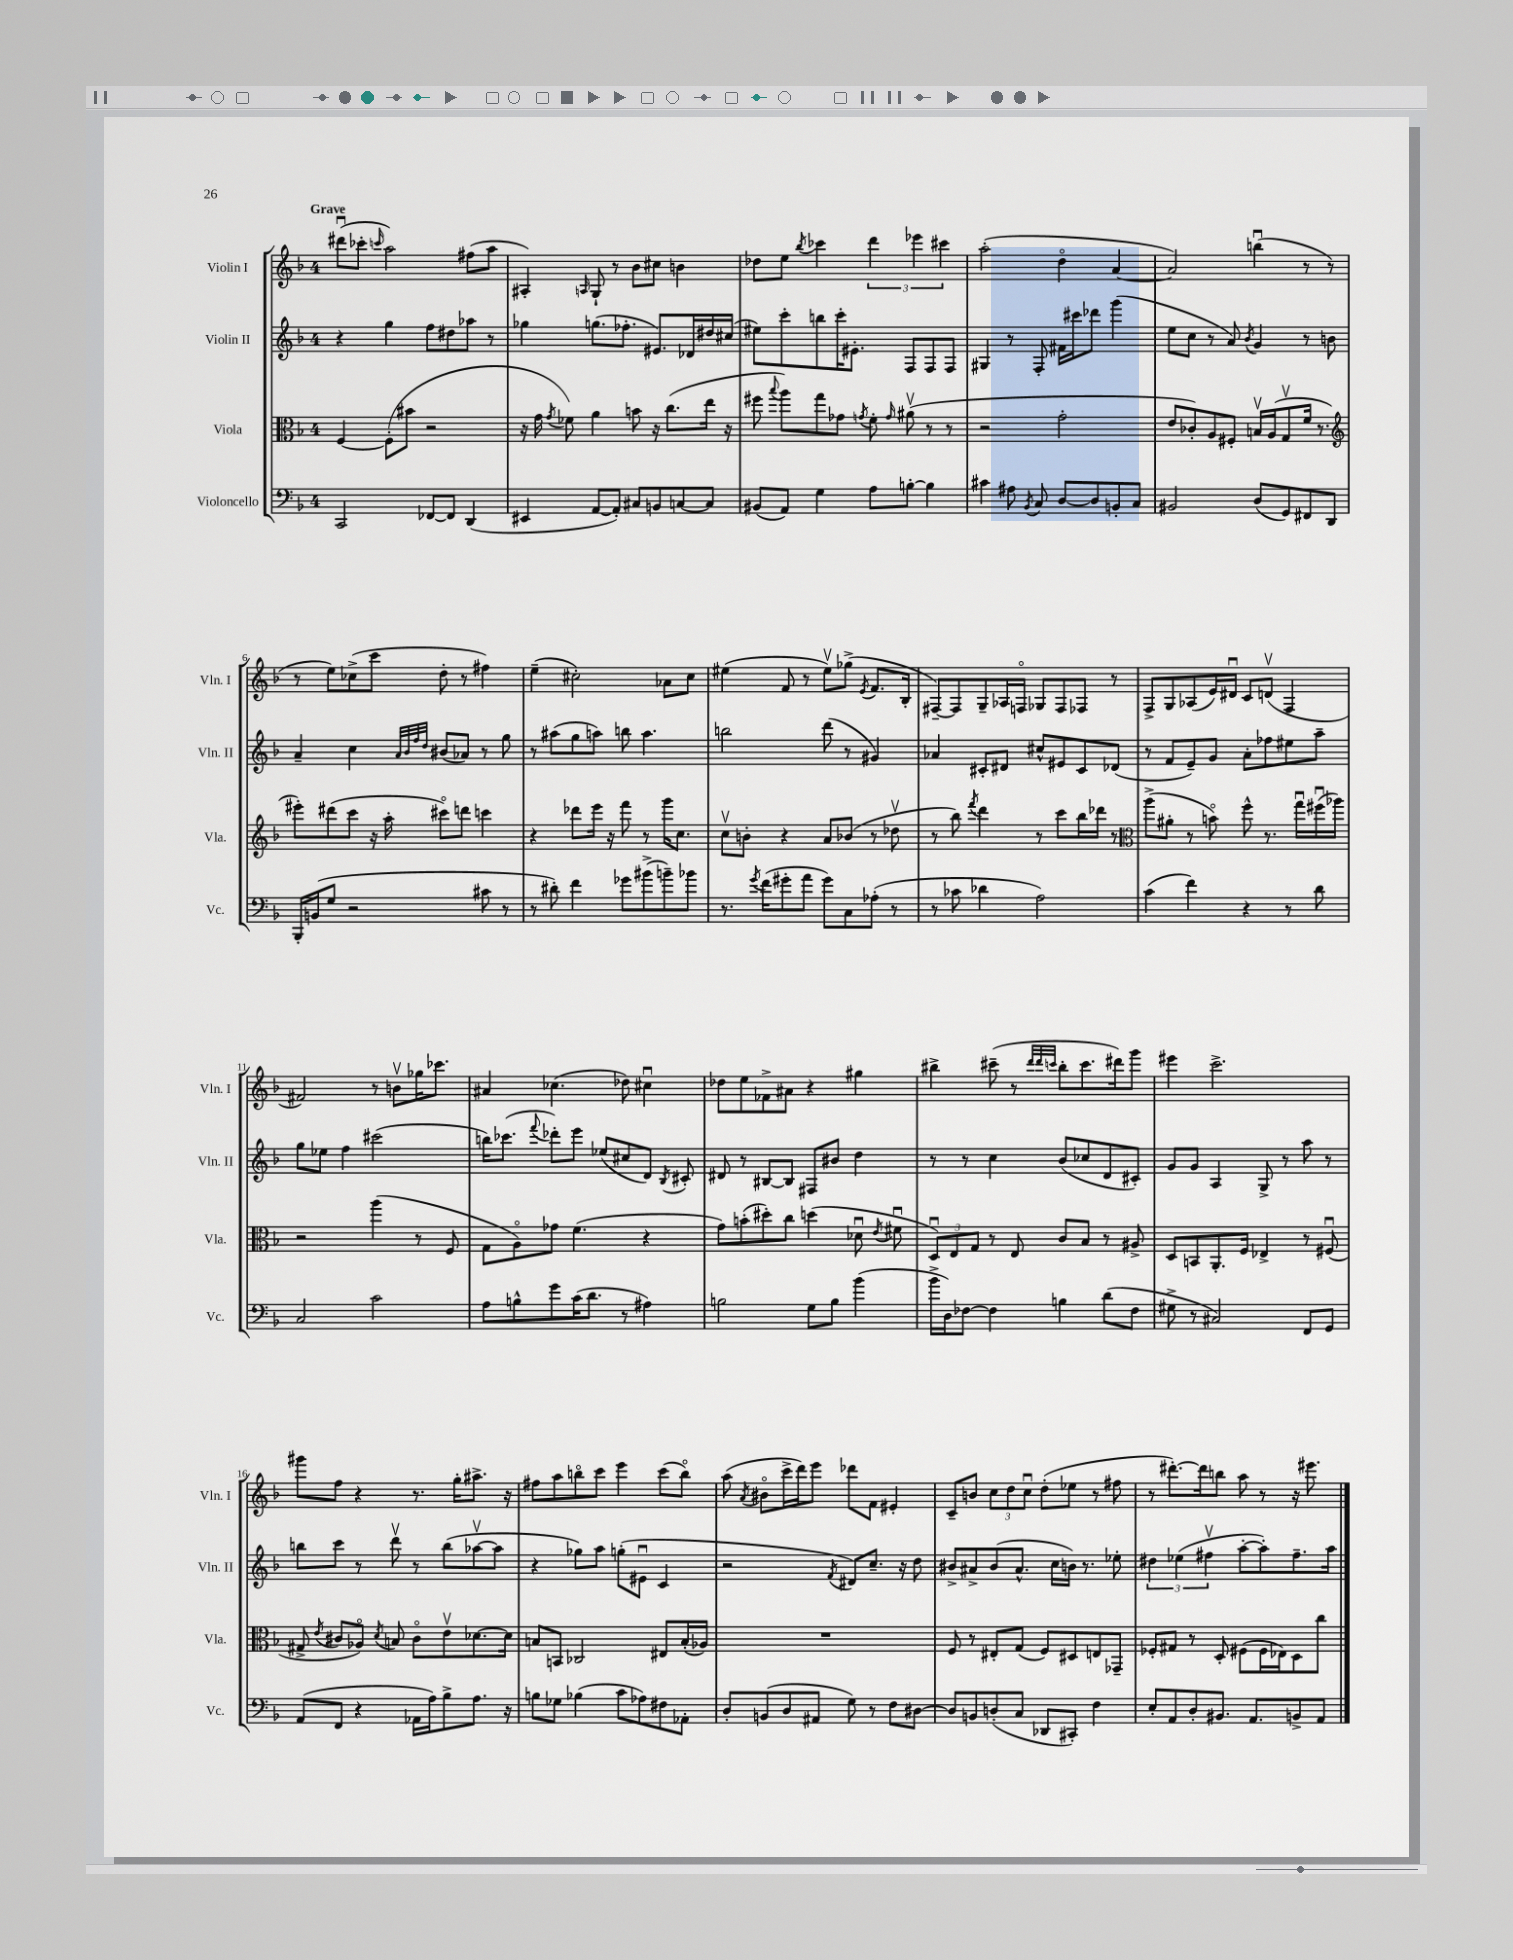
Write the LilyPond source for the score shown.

<<
\new StaffGroup <<
\new Staff = "s0" \with { instrumentName = "Violin I" shortInstrumentName = "Vln. I" } {
    \clef treble \key f \major \once \override Staff.TimeSignature.style = #'single-digit \time 4/4 \tempo "Grave"
    \autoBeamOff dis'''8[\downbow( ces'''8]-. \grace { c'''16 } a''2) fis''8[( a''8] |
    ais4-.) \grace { a16 } g8-! r8 bes'8[ cis''8] b'4 |
    des''8[ e''8] \acciaccatura { bes''8 } ces'''4 \tuplet 3/2 { d'''4 ees'''4 cis'''4 } |
    a''2-.( d''4\flageolet a'4~ |
    a'2) b''4\downbow( r8 r8 |
    r8 e''8[) ces''8->( c'''8] d''8-. r8 fis''4) |
    e''4--( cis''2-.) aes'8[ cis''8] |
    eis''4( f'8 r8 eis''8[\upbow) ges''8]->( \acciaccatura { e'8 } f'8.[ bes16]-. |
    fis8[~--) fis8 g8-- aes16 f16]\flageolet ges8[ f8 fes8] r8 |
    f8[-> g8 aes8( e'16) dis'16]\downbow c'8[ d'8]\upbow( f4 |
    fis'2) r8 b'8[\upbow ges''16 ces'''8.] |
    ais'4 ces''4.( des''8) cis''4\downbow |
    des''8[ e''8 fes'8-> ais'8] r4 gis''4 |
    bis''4-> cis'''8--( r8 \grace { d'''32[ d'''32 c'''32] } bis''8[-. c'''8. dis'''16) g'''8] |
    eis'''4 c'''2.-> |
    gis'''8[ f''8] r4 r8. g''16[-. ais''8.]-> r16 |
    fis''8[ a''8 b''8\flageolet c'''8] e'''4 c'''8[( b''8]\flageolet) |
    a''8( \acciaccatura { a'8 } bis'8[\flageolet c'''16-> d'''16) e'''8] des'''8[ f'8] eis'4-. |
    c'8[-- b'8] \tuplet 3/2 { c''8[ d''8 c''8]\downbow } d''8[-.( ees''8] r8 fis''8 |
    r8 dis'''8.[~-.) dis'''16 b''8] a''8 r8 r16 eis'''8. \bar "|." |
}
\new Staff = "s1" \with { instrumentName = "Violin II" shortInstrumentName = "Vln. II" } {
    \clef treble \key f \major \once \override Staff.TimeSignature.style = #'single-digit \time 4/4
    \autoBeamOff r4 g''4 f''8[ dis''8 aes''8] r8 |
    ges''4 g''8.[( fes''8.]-. eis'8.[) des'16 dis''16 cis''16]( |
    eis''8[) c'''8-. b''8 c'''16-. eis'8.]-. f8[ f8 f8] |
    gis4 r8 f8-. fis'16[ cis'''16 des'''8] g'''4( |
    e''8[ c''8] r8 a'8) \acciaccatura { bes'8 } g'4 r8 b'8 |
    a'4-- c''4 \grace { a'32[ bes'32 f''32 d''32] } bis'8[( aes'8]) r8 g''8 |
    r8 ais''8[( g''8 a''8]) b''8 a''4. |
    b''2 d'''8( r8 gis'4) |
    aes'4 cis'8[-. dis'8] cis''8[-^ eis'8 cis'8 des'8]( |
    r8 f'8[ e'8--) g'8] a'8[-. fes''8 eis''8 a''8]-- |
    g''8[ ees''8] f''4 cis'''2( |
    b''16[) ces'''8.]( \appoggiatura { f'''8 } des'''8[-.) e'''8] ees''8[( cis''8 d'8]) \acciaccatura { bes8 } cis'8-. |
    dis'8 r8 bis8[~ bis8] fis8[ bis'8] d''4 |
    r8 r8 c''4 bes'8[( ces''8 d'8 cis'8]-.) |
    g'8[ g'8] a4 g8-> r8 a''8 r8 |
    b''8[ c'''8] r8 d'''8\upbow r8 b''8[( aes''8~\upbow aes''8] |
    r4 ges''8[) a''8] g''8[-.( eis'8]\downbow c'4 |
    r2 \acciaccatura { f'8 } dis'8[) c''8.]-- r16 d''8 |
    bis'8[-> ais'8-> bis'8( ais'8.]-^ c''16[ b'16]) r8. ees''8-. |
    \tuplet 3/2 { dis''4 ees''4( fis''4\upbow } a''8[~-. a''8-.) fis''8.-- a''16] \bar "|." |
}
\new Staff = "s2" \with { instrumentName = "Viola" shortInstrumentName = "Vla." } {
    \clef alto \key f \major \once \override Staff.TimeSignature.style = #'single-digit \time 4/4
    \autoBeamOff f4~ f8[-.( bis'8] r2 |
    r16 g'16 \acciaccatura { g'8 } fes'8) a'4 b'8 r16 c''8.[( e''16] r16 |
    fis''8 \appoggiatura { bes''8 } a''8[) g''8 ges'8] \acciaccatura { g'8 } f'8-. \grace { g'16 } ais'8\upbow( r8 r8 |
    r2 g'2-. |
    e'8[ ces'8-.) a8 fis8]-. b16[\upbow a16( g8\upbow f'16] r8. |
    \clef treble eis'''8[-.) dis'''8( c'''8] r16 a''16-. cis'''8[\flageolet) d'''8] c'''4 |
    r4 des'''8[ e'''16] r16 f'''8 r8 g'''16[ c''8.] |
    c''8[\upbow b'8]-. r4 a'8[ bes'8]( r8 des''8\upbow |
    r8 bes''8) \acciaccatura { f'''8 } d'''4 r8 c'''8[ bes''16 des'''16] r8 |
    \clef alto a''8[->( ais'8]-. r8 b'8\flageolet) f''8-^ r8. g''16[\downbow fis''16\downbow( aes''16]) |
    r2 a''4( r8 f8 |
    g8[ a8\flageolet) ges'8] f'4.( r4 |
    g'8[) b'8-.( dis''8-.) c''8] d''4( des'8\downbow \acciaccatura { e'8 } fis'8\downbow |
    \tuplet 3/2 { d8[\downbow) e8 g8] } r8 e8 c'8[ bes8] r8 ais8-> |
    d8[ b,8 a,8.-. f16] ees4-> r8 fis8\downbow( |
    gis8-> \acciaccatura { e'8 } cis'8[ aes8]\flageolet) \acciaccatura { d'8 } b8 cis'8[\flageolet e'8\upbow des'8.~ des'16] |
    b8[ b,8] ces2 eis8[ b16-.( aes16]) |
    R1 |
    f8 r8 eis8[-. g8]( f8[) dis8 e8 ges,8]-- |
    fes8[-. gis8] r8 d8-. fis8[( fis16 ees16) d8 c''8] \bar "|." |
}
\new Staff = "s3" \with { instrumentName = "Violoncello" shortInstrumentName = "Vc." } {
    \clef bass \key f \major \once \override Staff.TimeSignature.style = #'single-digit \time 4/4
    \autoBeamOff c,2 fes,8[~ fes,8] d,4( |
    eis,4 a,8[~ a,8]-.) cis8[ b,8 c8~ c8] |
    bis,8[( a,8]) g4 a8[ b8]~-. b4 |
    cis'4 ais8 \acciaccatura { bes,8 } c8 d8[~ d8 b,8-. c8] |
    bis,2 d8[( g,8) fis,8 d,8] |
    bes,,16[-. b,16( g8] r2 cis'8 r8 |
    r8 dis'8-.) f'4 ges'8[ bis'8->( b'8--) bes'8] |
    r8. \acciaccatura { g'8 } f'16[( gis'8-. a'8] gis'8[) c8 aes8]-.( r8 |
    r8 ces'8 des'4 a2) |
    c'4( f'4) r4 r8 d'8 |
    c2 c'2 |
    a8[ b8-^ g'8 c'16( d'8.] r8 ais4) |
    b2 g8[ b8] bes'4( |
    bes'16[-> d16) fes8]~ fes4 b4 d'8[( fes8] |
    gis8-> r8 cis2) f,8[ g,8] |
    a,8[( f,8] r4 aes,16[ a16) bes8-> a8.] r16 |
    b8[ ges8] bes4( c'8[ aes8) fis8 aes,8]-. |
    d8[-. b,8( d8 ais,8] g8) r8 f8[ dis8]~ |
    dis8[ b,8 d8-.( c8] des,8[ cis,8]-.) f4 |
    e8[-. a,8 d8-. bis,8.] a,8.[ b,8-> a,8] \bar "|." |
}
>>
>>
